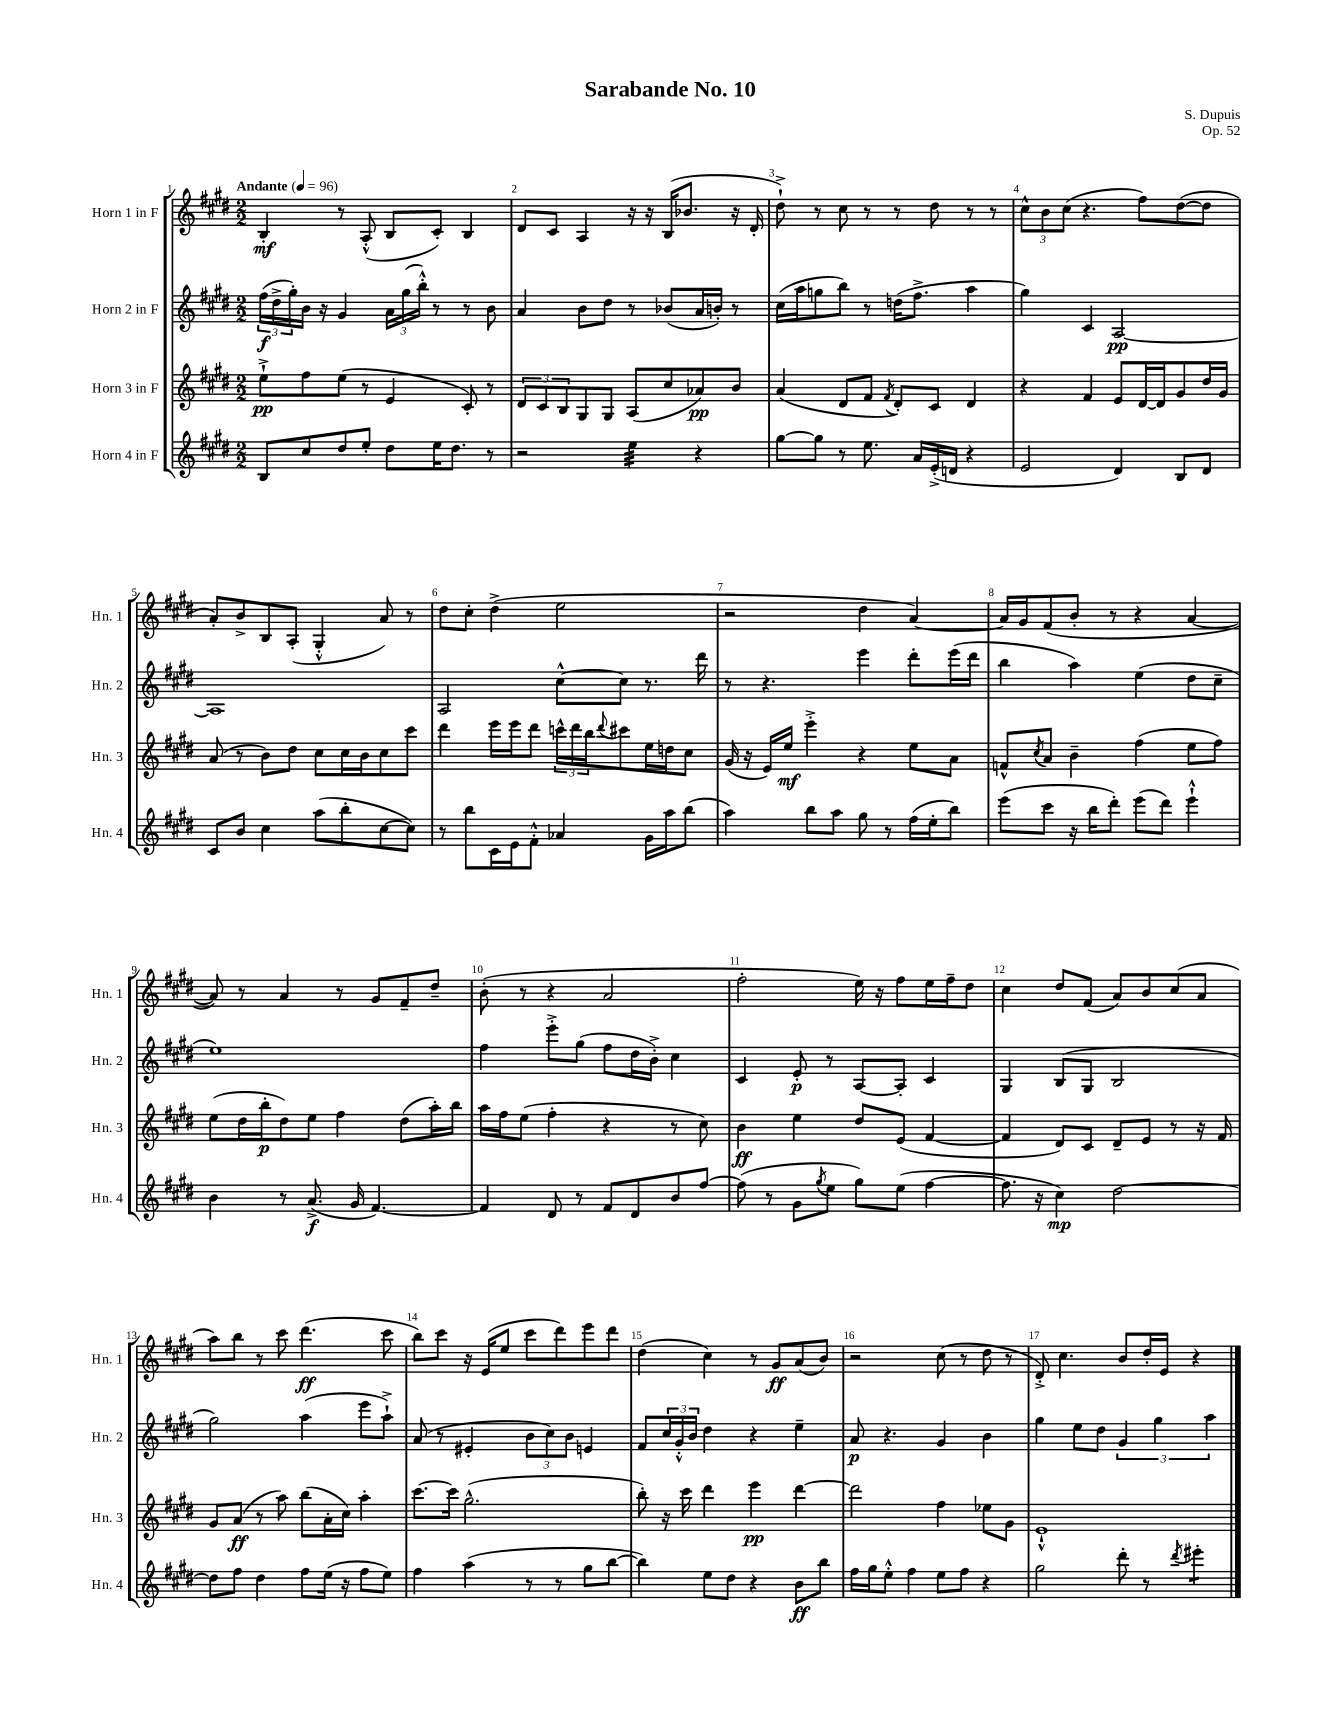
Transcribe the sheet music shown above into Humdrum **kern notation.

**kern	**kern	**kern	**kern
*staff4	*staff3	*staff2	*staff1
*clefG2	*clefG2	*clefG2	*clefG2
*k[f#c#g#d#]	*k[f#c#g#d#]	*k[f#c#g#d#]	*k[f#c#g#d#]
*M2/2	*M2/2	*M2/2	*M2/2
*MM96	*MM96	*MM96	*MM96
8B/L	8ee`^\L	(24ff#\LL	4B'/
.	.	24dd#^\	.
.	.	24gg#'\)	.
8cc#/	8ff#\	16b\JJ	.
.	.	16r	.
8dd#/	(8ee\J	4g#/	8r
8ee'/J	8r	.	(8A'^^/
8dd#\L	4e/	24a\LL	8B/L
.	.	(24gg#\	.
.	.	24bb'^^\JJ)	.
16ee\K	.	8r	8c#'/J)
8.dd#\J	.	.	.
.	8c#'/)	8r	4B/
8r	8r	8b\	.
=	=	=	=
2r	12d#/L	4a/	8d#/L
.	12c#/	.	.
.	.	.	8c#/J
.	12B/	.	.
.	8G#/	8b\L	4A/
.	8G#/J	8dd#\J	.
4ee\	(8A/L	8r	16r
.	.	.	16r
.	8cc#/	(8b-/L	(16B/LK
.	.	.	8.b-/J
4r	8a-/)	16a/L	.
.	.	16b'/JJ)	.
.	8b/J	8r	16r
.	.	.	16d#'/
=	=	=	=
[8gg#\L	(4a/	(16cc#\LL	8dd#`^\)
.	.	16aa\J	.
8gg#\]J	.	8gg\	8r
8r	8d#/L	8bb\J)	8cc#\
8.ee\	8f#/J	8r	8r
.	8qf#/	.	.
.	8d#'/L)	(16dd\LK	8r
16a/LL	.	8.ff#^\J	.
(16e'^/	8c#/J	.	8dd#\
16d/JJ	.	.	.
4r	4d#/	4aa\	8r
.	.	.	8r
=	=	=	=
2e/	4r	4gg#\)	12cc#^^\L
.	.	.	12b\
.	.	.	(12cc#\J
.	4f#/	4c#/	4.r
4d#/)	8e/L	[2A/	.
.	[16d#/L	.	8ff#\L)
.	16d#/]J	.	.
8B/L	8g#/	.	([8dd#\
8d#/J	16dd#/L	.	8dd#\]J
.	16g#/JJ	.	.
=	=	=	=
8c#/L	(8a/	1A]	8a'/L)
8b/J	8r	.	8b^/
4cc#\	8b\L)	.	8B/
.	8dd#\J	.	(8A'/J
(8aa\L	8cc#\L	.	4G#'^^/
8bb'\	16cc#\L	.	.
.	16b\J	.	.
[8cc#\	8cc#\	.	8a/)
8cc#\]J)	8ccc#\J	.	8r
=	=	=	=
8r	4ddd#\	2A/	8dd#\L
8bb\L	.	.	8cc#'\J
16c#\L	16eee\LL	.	(4dd#^\
16e\J	16eee\J	.	.
8f#'^^\J	8ddd#\J	.	.
4a-/	24ccc^^\LL	[8cc#^^\L	2ee\
.	24ddd#\	.	.
.	24bb\J	.	.
.	8qqddd#/	.	.
.	8ccc#\	8cc#\]J	.
16g#\LL	16ee\L	8.r	.
16aa\J	16dd\J	.	.
(8bb\J	8cc#\J	.	.
.	.	16ddd#\	.
=	=	=	=
4aa\)	(16g#/	8r	2r
.	16r	.	.
.	16e/LL)	4.r	.
.	16ee/JJ	.	.
8bb\L	4eee'^\	.	.
8aa\J	.	.	.
8gg#\	4r	4eee\	4dd#\
8r	.	.	.
(16ff#\LL	8ee\L	8ddd#'\L	[4a/)
16ee'\J	.	.	.
8bb\J)	8a\J	(16eee\L	.
.	.	16ddd#\JJ	.
=	=	=	=
(8eee\L	8f^^/L	4bb\	16a/]LL
.	.	.	16g#/J
.	8qcc#/	.	.
8ccc#\J	8a/J	.	(8f#/
16r	4b~\	4aa\)	8b'/J
16bb\LK	.	.	.
8ddd#'\J)	.	.	8r
(8eee\L	(4ff#\	(4ee\	4r
8ddd#\J)	.	.	.
4eee`^^\	8ee\L	8dd#\L	[4a/
.	8ff#\J)	8cc#~\J	.
=	=	=	=
4b\	(8ee\L	1ee)	8a/])
.	16dd#\L	.	8r
.	16bb'\J	.	.
8r	8dd#\)	.	4a/
(8.a^/	8ee\J	.	.
.	4ff#\	.	8r
16g#/	.	.	.
[4.f#/)	.	.	8g#/L
.	(8dd#\L	.	8f#~/
.	16aa'\L)	.	8dd#~/J
.	16bb\JJ	.	.
=	=	=	=
4f#/]	16aa\LL	4ff#\	(8b'\
.	16ff#\J	.	.
.	(8ee\J	.	8r
8d#/	4ff#'\	8eee'^\L	4r
8r	.	(8gg#\J	.
8f#/L	4r	8ff#\L	2a/
8d#/	.	16dd#\L	.
.	.	16b'^\JJ)	.
8b/	8r	4cc#\	.
[8ff#/J	8cc#\)	.	.
=	=	=	=
(8ff#\]	4b\	4c#/	2ff#'\
8r	.	.	.
8g#\L	4ee\	8e'/	.
8qgg#/	.	.	.
8ee\J	.	8r	.
8gg#\L)	8dd#/L	[8A/L	16ee\)
.	.	.	16r
(8ee\J	(8e/J	8A'/]J	8ff#\L
[4ff#\	[4f#/	4c#/	16ee\L
.	.	.	16ff#~\J
.	.	.	8dd#\J
=	=	=	=
8.ff#\]	4f#/]	4G#/	4cc#\
16r	.	.	.
4cc#\)	8d#/L)	(8B/L	8dd#/L
.	8c#/J	8G#/J	(8f#/J
[2dd#\	8d#~/L	2B/	8a/L)
.	8e/J	.	8b/
.	8r	.	(8cc#/
.	16r	.	8a/J
.	16f#/	.	.
=	=	=	=
8dd#\]L	8g#/L	2gg#\)	8aa\L)
8ff#\J	(8a/J	.	8bb\J
4dd#\	8r	.	8r
.	8aa\)	.	8ccc#\
8ff#\L	(8bb\L	(4aa\	(4.ddd#\
(16ee\Jk	16a'\L	.	.
16r	16cc#\JJ)	.	.
8ff#\L	4aa'\	8eee\L	.
8ee\J)	.	8aa`^\J)	8ccc#\
=	=	=	=
4ff#\	[8.ccc#\L	(8a/	8bb\L)
.	.	8r	8ccc#\J
.	16ccc#\]Jk	.	.
(4aa\	(2.gg#^^\	4e#'/	16r
.	.	.	(16e/LK
.	.	.	8ee/J
8r	.	12b\L	8ccc#\L
.	.	12cc#\)	.
8r	.	.	8ddd#\)
.	.	12b\J	.
8gg#\L	.	4e/	8eee\
[8bb\J	.	.	8ddd#\J
=	=	=	=
4bb\])	8bb'\)	8f#/L	(4dd#\
.	16r	24cc#/L	.
.	.	24g#'^^/	.
.	16ccc#\	.	.
.	.	24b/JJ	.
8ee\L	4ddd#\	4dd#\	4cc#\)
8dd#\J	.	.	.
4r	4eee\	4r	8r
.	.	.	8g#/L
8b\L	[4ddd#\	4ee~\	(8a/
8bb\J	.	.	8b/J)
=	=	=	=
16ff#\LL	2ddd#\]	8a/	2r
16gg#\J	.	.	.
8ee'^^\J	.	4.r	.
4ff#\	.	.	.
8ee\L	4ff#\	4g#/	(8cc#\
8ff#\J	.	.	8r
4r	8ee-\L	4b\	8dd#\
.	8g#\J	.	8r
=	=	=	=
2gg#\	1e`^^	4gg#\	8d#'^/)
.	.	.	4.cc#\
.	.	8ee\L	.
.	.	8dd#\J	.
8ddd#'\	.	6g#/	8b/L
8r	.	.	16dd#'/L
.	.	6gg#\	.
.	.	.	16e/JJ
8qddd#/	.	.	.
4eee#'\	.	.	4r
.	.	6aa\	.
==	==	==	==
*-	*-	*-	*-
